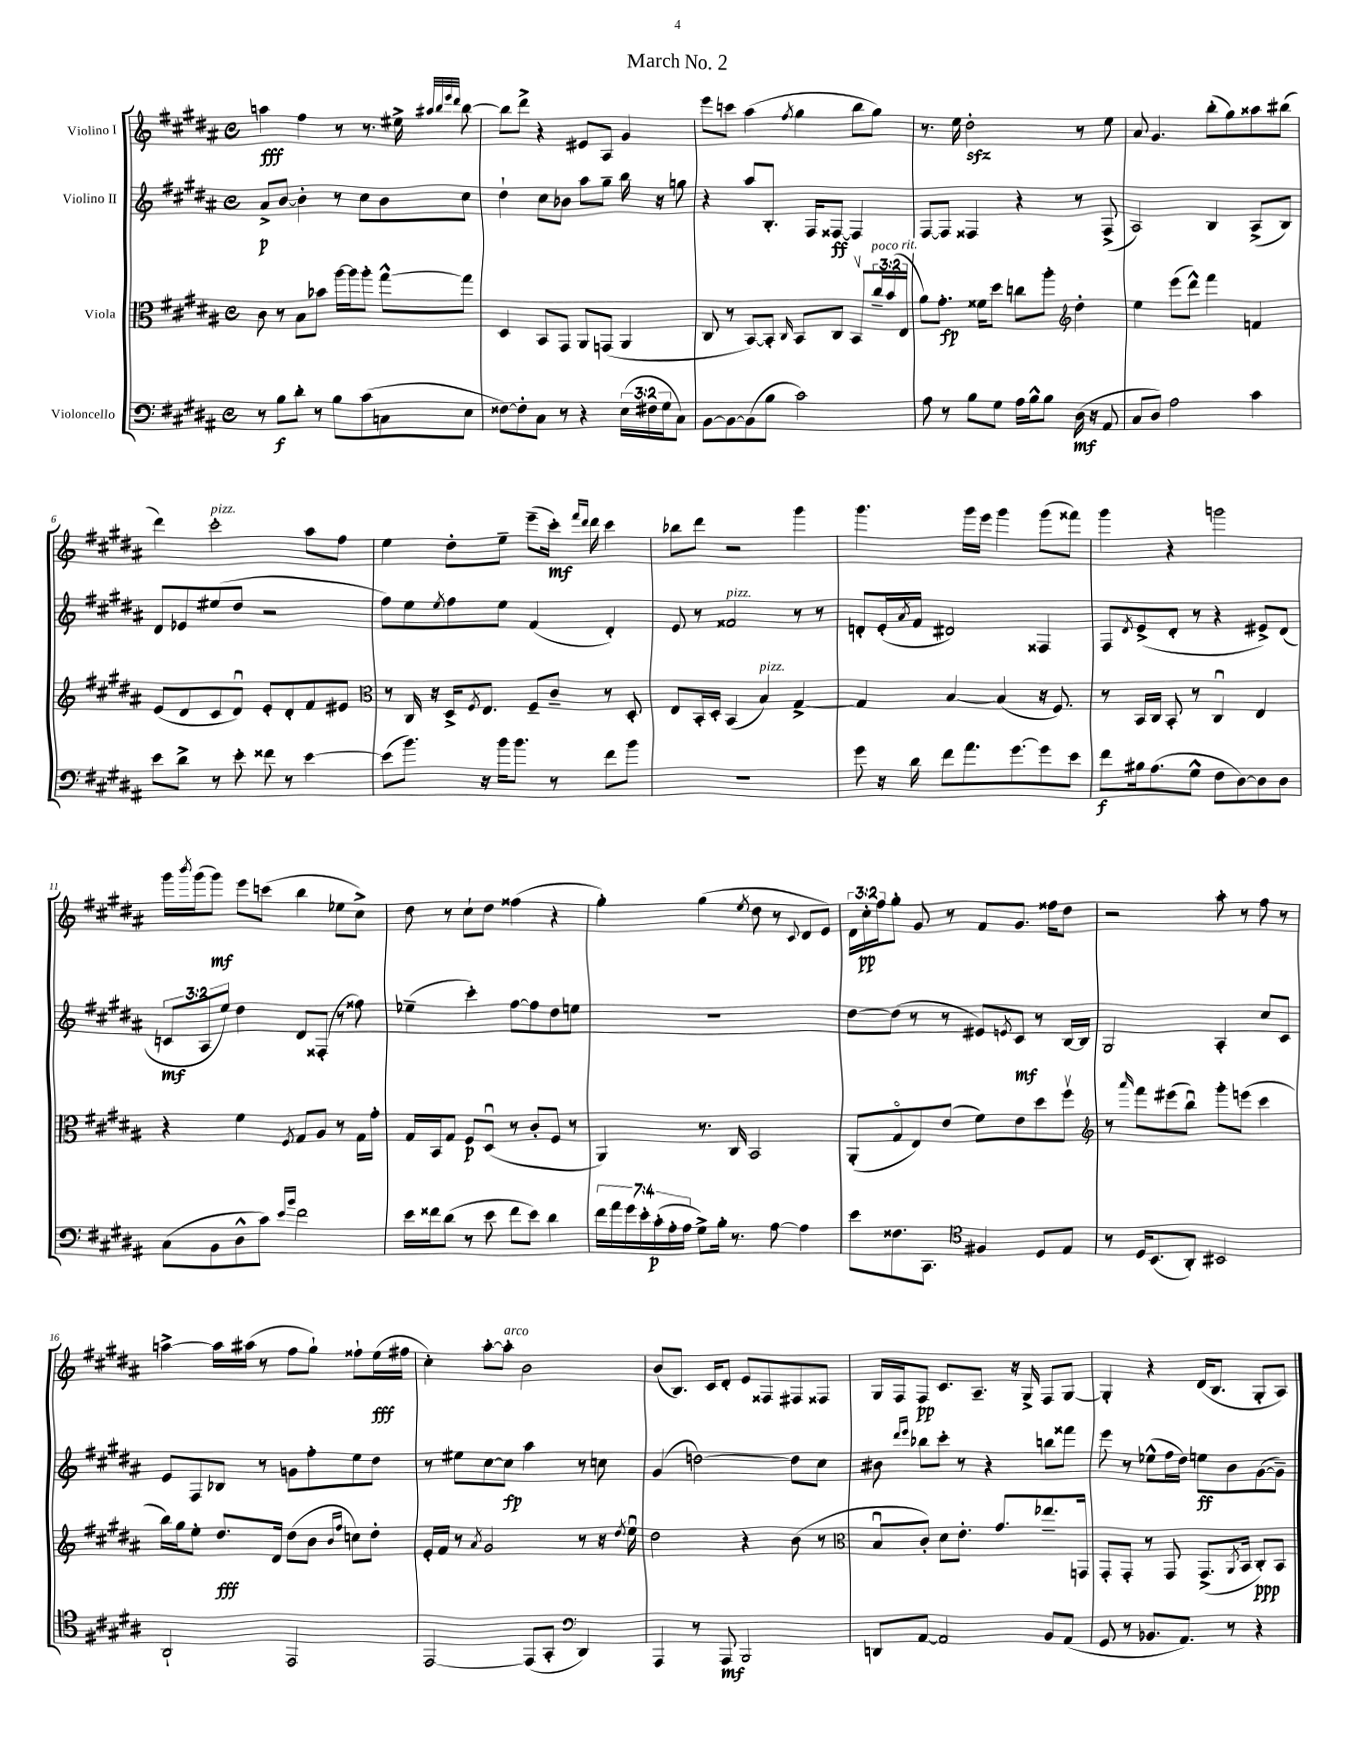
\header { title = "March No. 2" }
<<
\new StaffGroup <<
\new Staff = "s0" \with { instrumentName = "Violino I" } {
    \clef treble \key b \major \defaultTimeSignature \time 4/4 \override Staff.TupletNumber.text = #tuplet-number::calc-fraction-text
    a''4\fff fis''4 r8 r8. eis''16-> \grace { ais''32 b''32 e'''32 dis'''32 } b''8~ |
    b''8 dis'''8-> r4 eis'8 ais8 gis'4 |
    e'''8 c'''8 ais''4( \acciaccatura { fis''8 } gis''4 b''8 gis''8) |
    r8. e''16 dis''2-.\sfz r8 e''8 |
    ais'8 gis'4. b''8-.( gis''8) aisis''8 bis''8( |
    dis'''4) cis'''2-.^\markup { \italic "pizz." } ais''8 fis''8 |
    e''4 dis''8-. e''8-- e'''8--( cis'''16-.\mf) \grace { fis'''16 dis'''16 } dis'''16 cis'''4 |
    bes''8 dis'''8 r2 gis'''4 |
    gis'''4. gis'''16 e'''16 gis'''4 gis'''8( fisis'''8) |
    gis'''4 r4 g'''2 |
    gis'''16 \acciaccatura { b'''8 } gis'''16( gis'''8\mf) e'''8 c'''8( b''4 ees''8 cis''8->) |
    dis''8 r8 cis''8-! dis''8 fisis''4( r4 |
    gis''4-.) gis''4( \acciaccatura { e''8 } dis''8 r8 \appoggiatura { cis'8 } dis'8 e'8) |
    \tuplet 3/2 { dis'16 cis''16-.\pp fis''16 } gis''8-. gis'8 r8 fis'8 gis'8. fisis''16 dis''8 |
    r2 ais''8-. r8 fis''8 r8 |
    a''4~-> a''16 ais''16( r8 fis''8 gis''8-!) fisis''8-! e''16\fff( fis''16 |
    cis''4-.) ais''8~-. ais''8-.^\markup { \italic "arco" } b'2 |
    b'8( b8.) cis'16 dis'8-. e'8 fisis8 fis8 fisis8 |
    gis16 fis16 fis8\pp cis'8. ais8.-- r16 gis16-> fis8 gis8~ |
    gis4-. r4 dis'16( b8. gis8-. ais8) \bar "|." |
}
\new Staff = "s1" \with { instrumentName = "Violino II" } {
    \clef treble \key b \major \defaultTimeSignature \time 4/4 \override Staff.TupletNumber.text = #tuplet-number::calc-fraction-text
    ais'8->\p b'8~ b'4-. r8 cis''8 b'8 cis''8 |
    dis''4-! cis''8 bes'8 ais''8 gis''8-- b''16 r16 g''8 |
    r4 ais''8 b8.-. fis16 fisis8~\ff fisis4 |
    fis8~ fis8 fisis4 r4 r8 fisis8->( |
    ais2) b4 ais8->( b8) |
    dis'8 ees'8 eis''8( dis''8 r2 |
    fis''8) e''8 \acciaccatura { e''8 } fis''8 e''8 fis'4( dis'4-.) |
    e'8 r8 fisis'2^\markup { \italic "pizz." } r8 r8 |
    d'8-. e'16-.( \acciaccatura { ais'8 } fis'16 dis'2) fisis4 |
    fis8 \acciaccatura { dis'8 } e'8->( dis'8-. r8 r4 eis'8->) dis'8( |
    \tuplet 3/2 { c'8\mf ais8 e''8) } dis''4 dis'8 fisis8-.( r8 fisis''8) |
    ees''4--( cis'''4-.) fis''8~ fis''8 dis''8 e''8 |
    R1 |
    dis''8~ dis''8( r8 r8 eis'8) \acciaccatura { e'8 } cis'8\mf r8 b16~ b16 |
    gis2 ais4-. cis''8 cis'8 |
    e'8 fis8 bes8 r8 g'8 fis''8-. e''8 dis''8 |
    r8 eis''8 cis''8~ cis''8\fp ais''4 r8 c''8 |
    gis'4( d''2~) d''8 cis''8 |
    bis'8 \grace { dis'''16 e'''16 } bes''8 cis'''8-. r8 r4 b''8 fisis'''8 |
    e'''8 r8 ees''8-^( fis''16 dis''16) e''8\ff b'8 gis'8~( gis'8--) \bar "|." |
}
\new Staff = "s2" \with { instrumentName = "Viola" } {
    \clef alto \key b \major \defaultTimeSignature \time 4/4 \override Staff.TupletNumber.text = #tuplet-number::calc-fraction-text
    cis'8 r8 b8 bes'8 ais''16~ ais''16 ais''8-. gis''8~-^ gis''8 |
    dis4 b,8 gis,8 ais,8 g,8( ais,4 |
    cis8 r8 b,8~) b,8-. \grace { cis16 } b,8 cis8 b,8\upbow \tuplet 3/2 { cis''16--^\markup { \italic "poco rit." } b'16( e16 } |
    ais'8) gis'8.-.\fp fisis'16 dis''8 c''8 ais''8-. \clef treble dis''4-. |
    e''4 e'''8( dis'''8-^) fis'''4 f'4 |
    e'8( dis'8 cis'8 dis'8\downbow) e'8-. dis'8-. fis'8 eis'8 |
    \clef alto r8 cis16 r16 dis16-> \acciaccatura { fis8 } e8. fis8-- cis'8-- r8 dis8-. |
    e8 b,16-. dis16-. b,4( b4^\markup { \italic "pizz." }) gis4~-> |
    gis4 b4~ b4( r16 fis8.) |
    r8 b,16 cis16 b,8-. r8 cis4\downbow e4 |
    r4 fis'4 \acciaccatura { fis8 } gis8 ais8 r8 gis16 gis'16-. |
    gis16 b,16 gis8 fis8\p dis8\downbow( r8 cis'8-. fis8 r8 |
    ais,4) r8. cis16 b,2 |
    ais,8-.( gis8\flageolet e8) e'8( fis'8) e'8 dis''8 fis''8\upbow |
    \clef treble r8 \grace { ais'''16 } fis'''8 eis'''8( b''8\downbow) gis'''8-. e'''8( cis'''4 |
    b''16) gis''16 e''8-. dis''8.\fff dis'16 dis''8( b'8 \grace { b'16 fis''16 } c''8) dis''8-. |
    e'16-. fis'16 r8 \acciaccatura { ais'8 } gis'2 r8 r16 \acciaccatura { dis''8 } e''16\downbow |
    dis''2 r4 b'8( r8 |
    \clef alto b8\downbow cis'8-.) dis'8 e'8.-. gis'8. ees''8.-- g,16 |
    gis,8-. gis,8-. r8 gis,8 gis,8.->( \acciaccatura { ais,8 } b,16 cis8-.\ppp) b,8 \bar "|." |
}
\new Staff = "s3" \with { instrumentName = "Violoncello" } {
    \clef bass \key b \major \defaultTimeSignature \time 4/4 \override Staff.TupletNumber.text = #tuplet-number::calc-fraction-text
    r8 b8\f dis'8-. r8 b8 cis'8( c8 e8 |
    fisis8~) fisis8-. cis8 r8 r4 \tuplet 3/2 { e16( fis16 gis16 } cis8) |
    b,8~ b,8~ b,8( b8 cis'2) |
    ais8 r8 b8 gis8 ais16 b16-^ b8 dis16\mf( r16 ais,8 |
    cis8 dis8) ais2 cis'4 |
    e'8 dis'8-> r8 e'8-. fisis'8 r8 e'4~ |
    e'8( b'8.) r16 b'16 b'8. r8 fis'8 b'8 |
    R1 |
    gis'8 r16 dis'16 fis'8 ais'8. gis'8.~ gis'8 e'8 |
    fis'8\f bis16 ais8.( gis8-^ fis8 dis8~) dis8 dis8 |
    cis8( b,8 dis8-^ cis'8) \grace { e'16 b'16 } fis'2 |
    e'16 fisis'16 dis'8( r8 e'8 fisis'8 e'8) dis'4 |
    \tuplet 7/4 { fis'16 ais'16 gis'16 e'16-. cis'16-.\p( ais16-. ais16 } gis8->) b16-. r8. ais8~ ais4 |
    e'8 fisis8. cis,8. \clef tenor fis4 dis8 e8 |
    r8 dis16 b,8.( ais,8-.) bis,2 |
    ais,2-! e,2 |
    e,2~ e,8( gis,8-. \clef bass dis,4) |
    ais,,4 r8 ais,,8\mf b,,2 |
    d,8 ais,8~ ais,2 b,8 ais,8( |
    gis,8 r8 bes,8. ais,8.) r8 r4 \bar "|." |
}
>>
>>
